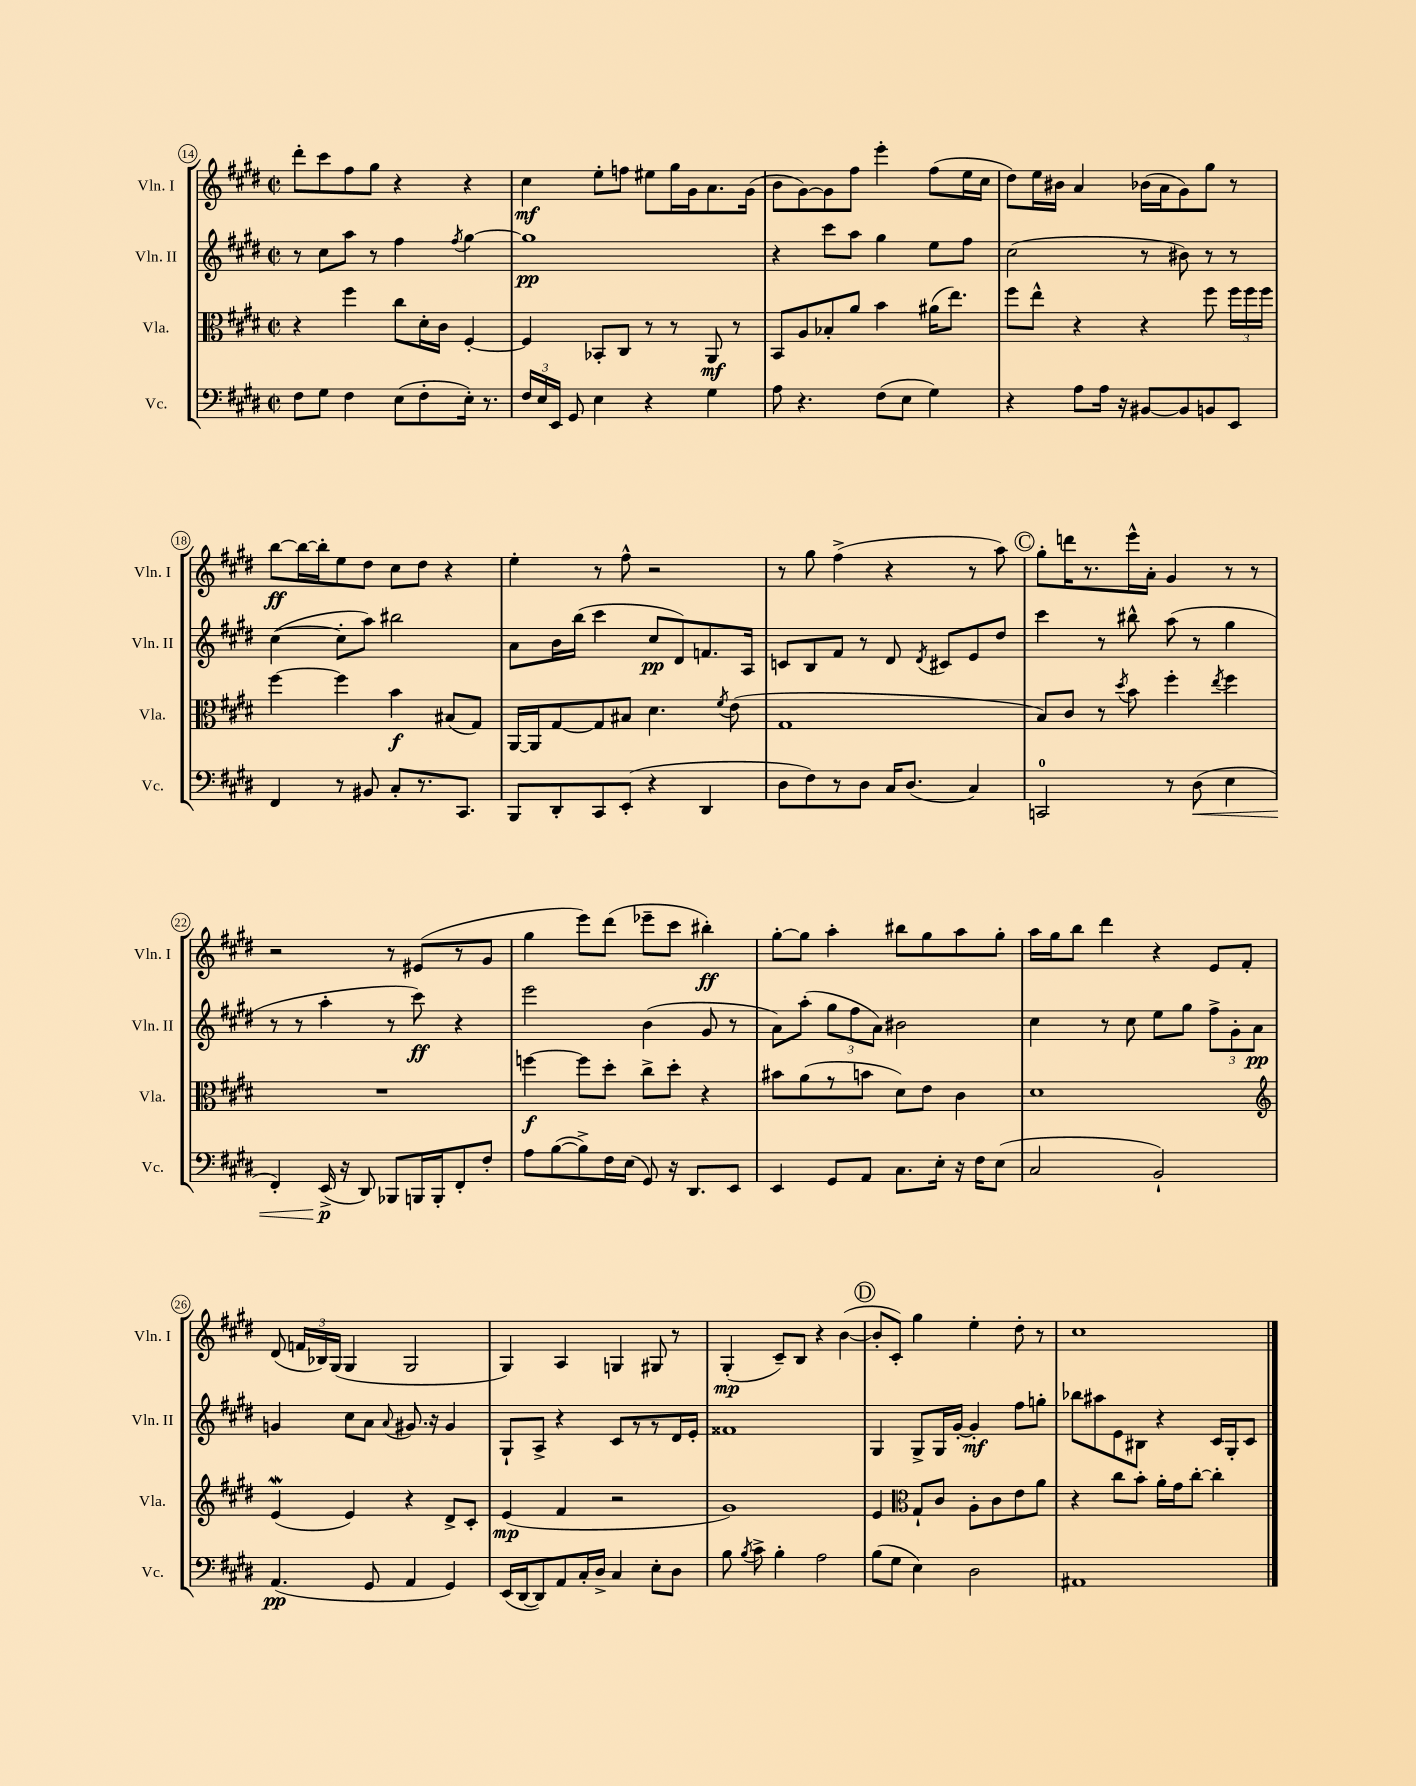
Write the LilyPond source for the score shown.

<<
\new StaffGroup <<
\new Staff = "s0" \with { instrumentName = "Vln. I" shortInstrumentName = "Vln. I" } {
    \clef treble \key e \major \defaultTimeSignature \time 2/2
    \autoBeamOff dis'''8[-. cis'''8 fis''8 gis''8] r4 r4 |
    cis''4\mf e''8[-. f''8] eis''8[ gis''16 gis'16 a'8. gis'16]( |
    b'8[ gis'8~) gis'8 fis''8] e'''4-. fis''8[( e''16 cis''16] |
    dis''8[) e''16 bis'16] a'4 bes'16[( a'16 gis'8) gis''8] r8 |
    b''8[~\ff b''16~ b''16-. e''8 dis''8] cis''8[ dis''8] r4 |
    e''4-. r8 fis''8-^ r2 |
    r8 gis''8 fis''4->( r4 r8 a''8) |
    \mark \markup { \circle "C" } gis''8[-. d'''16 r8. e'''16-^ a'16]-. gis'4 r8 r8 |
    r2 r8 eis'8[( r8 gis'8] |
    gis''4 e'''8[) dis'''8]( ees'''8[-- cis'''8] bis''4-.\ff) |
    gis''8[~-. gis''8] a''4-. bis''8[ gis''8 a''8 gis''8]-. |
    a''16[ gis''16 b''8] dis'''4 r4 e'8[ fis'8]-. |
    dis'8( \tuplet 3/2 { f'16[ bes16) gis16]( } gis4 gis2 |
    gis4) a4 g4 gis8 r8 |
    gis4-.\mp( cis'8[--) b8] r4 b'4~( |
    \mark \markup { \circle "D" } b'8[-. cis'8]-.) gis''4 e''4-. dis''8-. r8 |
    cis''1 \bar "|." |
}
\new Staff = "s1" \with { instrumentName = "Vln. II" shortInstrumentName = "Vln. II" } {
    \clef treble \key e \major \defaultTimeSignature \time 2/2
    \autoBeamOff r8 cis''8[ a''8] r8 fis''4 \acciaccatura { fis''8 } gis''4~ |
    gis''1\pp |
    r4 cis'''8[ a''8] gis''4 e''8[ fis''8] |
    cis''2( r8 bis'8) r8 r8 |
    cis''4~( cis''8[-. a''8]) bis''2 |
    a'8[ b'16 b''16]( cis'''4 cis''8[\pp dis'8) f'8. a16] |
    c'8[ b8 fis'8] r8 dis'8 \acciaccatura { dis'8 } cis'8[ e'8 dis''8] |
    \mark \markup { \circle "C" } cis'''4 r8 bis''8-^ a''8( r8 gis''4 |
    r8 r8 a''4-. r8 cis'''8\ff) r4 |
    e'''2 b'4( gis'8 r8 |
    a'8[) a''8]-.( \tuplet 3/2 { gis''8[ fis''8 a'8]) } bis'2 |
    cis''4 r8 cis''8 e''8[ gis''8] \tuplet 3/2 { fis''8[-> gis'8-. a'8]\pp } |
    g'4 cis''8[ a'8] \appoggiatura { a'8 } gis'8. r16 gis'4 |
    gis8[-! a8]-> r4 cis'8[ r8 r8 dis'16 e'16]-. |
    fisis'1 |
    \mark \markup { \circle "D" } gis4 gis8[-> gis16 gis'16]~-. gis'4-.\mf fis''8[ g''8]-. |
    bes''8[ ais''8 e'8 bis8] r4 cis'16[ gis16-. cis'8] \bar "|." |
}
\new Staff = "s2" \with { instrumentName = "Vla." shortInstrumentName = "Vla." } {
    \clef alto \key e \major \defaultTimeSignature \time 2/2
    \autoBeamOff r4 fis''4 cis''8[ dis'16-. cis'16] fis4~-. |
    fis4 bes,8[-. cis8] r8 r8 a,8\mf r8 |
    b,8[ a8 bes8-. a'8] b'4 ais'16[( e''8.]) |
    fis''8[ e''8]-^ r4 r4 fis''8 \tuplet 3/2 { fis''16[ fis''16 fis''16] } |
    fis''4~ fis''4 b'4\f bis8[( gis8]) |
    a,16[~ a,16 gis8~ gis8 bis8] dis'4. \acciaccatura { fis'8 } e'8( |
    gis1 |
    \mark \markup { \circle "C" } b8[) cis'8] r8 \acciaccatura { dis''8 } b'8 fis''4-. \acciaccatura { e''8 } fis''4 |
    R1 |
    f''4~\f f''8[ dis''8]-. cis''8[-> dis''8]-. r4 |
    bis'8[ a'8( r8 b'8] dis'8[) e'8] cis'4 |
    dis'1 |
    \clef treble e'4\mordent( e'4) r4 dis'8[-> cis'8]-. |
    e'4\mp( fis'4 r2 |
    gis'1) |
    \mark \markup { \circle "D" } e'4 \clef alto gis8[-! cis'8] a8[-. cis'8 e'8 a'8] |
    r4 cis''8[ b'8]-. a'16[-. gis'16 cis''8]~-. cis''4-. \bar "|." |
}
\new Staff = "s3" \with { instrumentName = "Vc." shortInstrumentName = "Vc." } {
    \clef bass \key e \major \defaultTimeSignature \time 2/2
    \autoBeamOff fis8[ gis8] fis4 e8[( fis8-. e16]-.) r8. |
    \tuplet 3/2 { fis16[ e16 e,16] } gis,8 e4 r4 gis4 |
    a8 r4. fis8[( e8] gis4) |
    r4 a8[ a16] r16 bis,8[~ bis,8 b,8 e,8] |
    fis,4 r8 bis,8 cis8[-. r8. cis,8.] |
    b,,8[ dis,8-. cis,8 e,8]-.( r4 dis,4 |
    dis8[ fis8) r8 dis8] cis16[ dis8.]( cis4) |
    \mark \markup { \circle "C" } c,2-0 r8 dis8\<( e4 |
    fis,4-.) e,16->\p\!( r16 dis,8) bes,,8[ b,,16 b,,16-. fis,8-. fis8]-. |
    a8[ b8~( b8->) fis16 e16]( gis,8) r16 dis,8.[ e,8] |
    e,4 gis,8[ a,8] cis8.[ e16]-. r16 fis16[ e8]( |
    cis2 b,2-!) |
    a,4.\pp( gis,8 a,4 gis,4) |
    e,16[( dis,16~ dis,8) a,8 cis16-. dis16]-> cis4 e8[-. dis8] |
    b8 \acciaccatura { b8 } cis'8-> b4-. a2 |
    \mark \markup { \circle "D" } b8[( gis8] e4) dis2 |
    ais,1 \bar "|." |
}
>>
>>
\layout { \context { \Score currentBarNumber = #14 \override BarNumber.stencil = #(make-stencil-circler 0.1 0.3 ly:text-interface::print) } }
